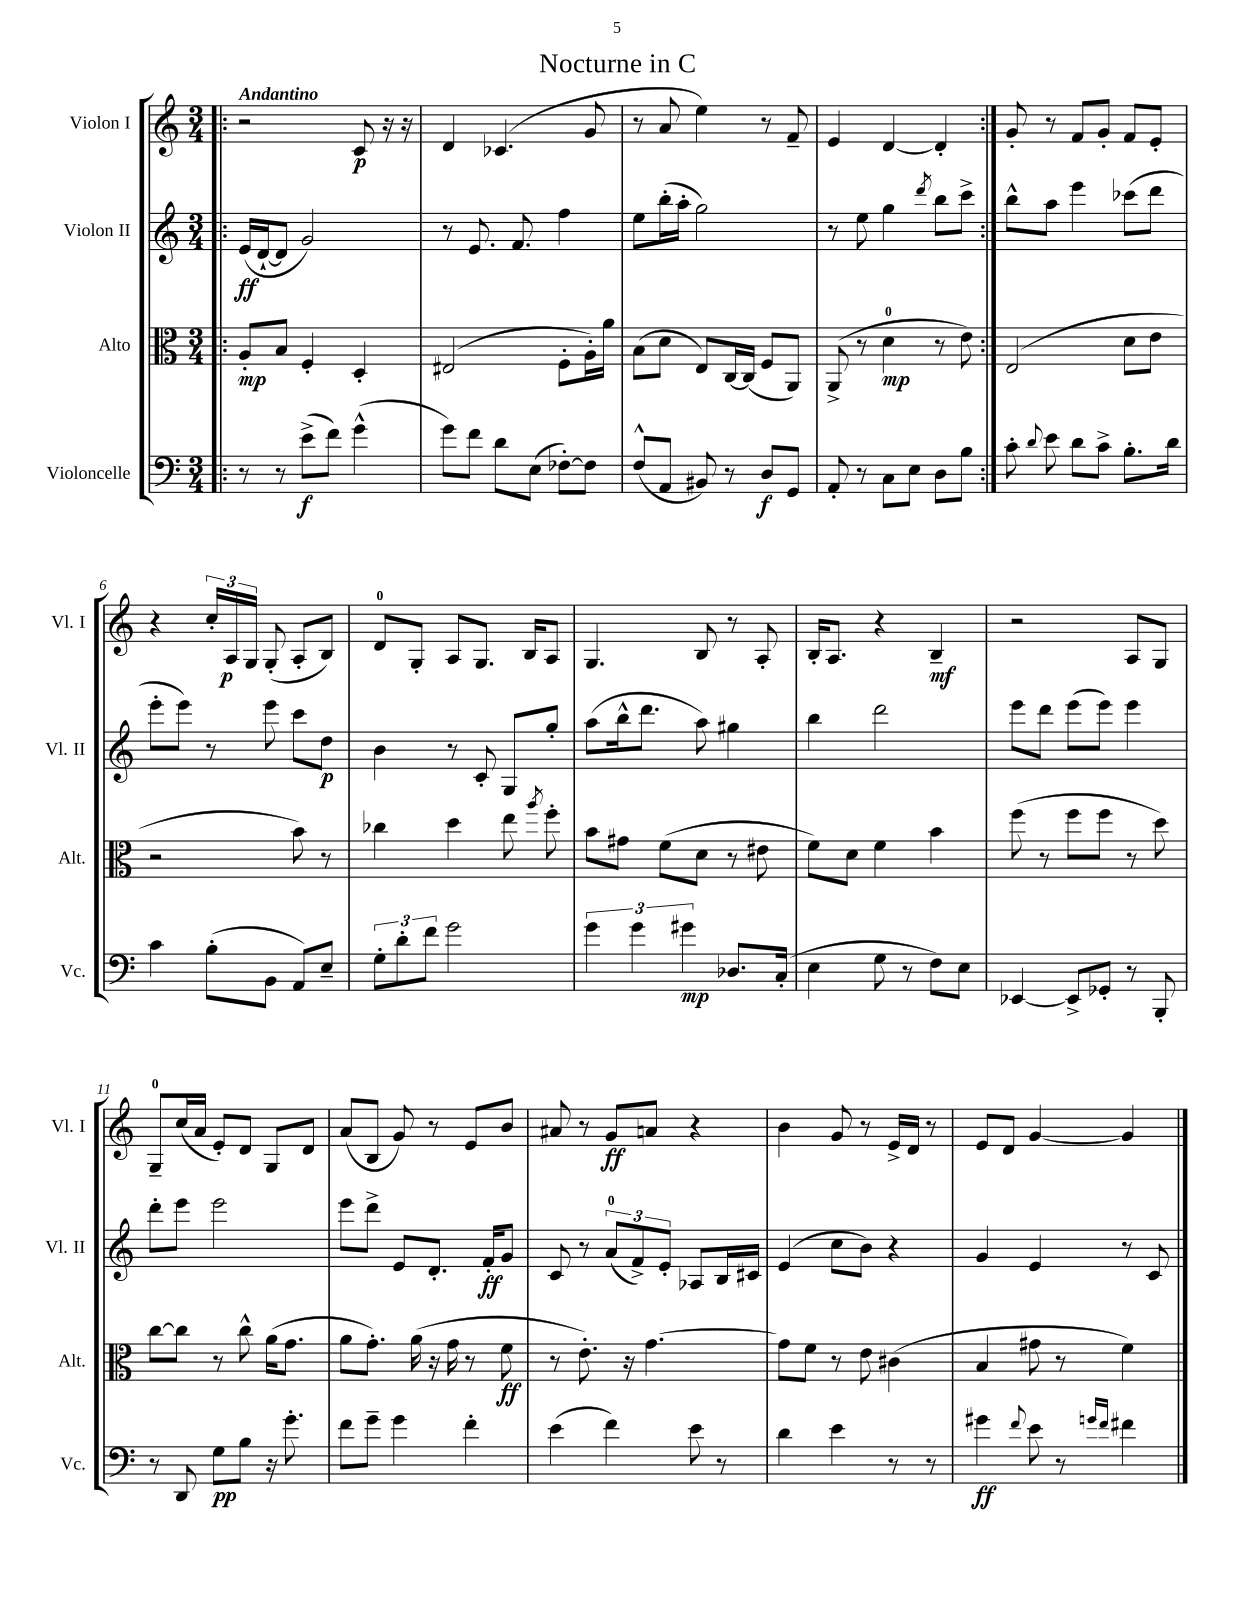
\header { title = "Nocturne in C" }
<<
\new StaffGroup <<
\new Staff = "s0" \with { instrumentName = "Violon I" shortInstrumentName = "Vl. I" } {
    \clef treble \key c \major \numericTimeSignature \time 3/4 \tempo "Andantino"
    \autoBeamOff \repeat volta 2 { \bar ".|:" r2 c'8\p r16 r16 |
    d'4 ces'4.( g'8 |
    r8 a'8 e''4) r8 f'8-- |
    e'4 d'4~ d'4-. | }
    g'8-. r8 f'8[ g'8]-. f'8[ e'8]-. |
    r4 \tuplet 3/2 { c''16[-. a16\p g16] } g8-.( a8[-. b8]) |
    d'8[-0 g8]-. a8[ g8.] b16[ a8] |
    g4. b8 r8 a8-. |
    b16[-. a8.] r4 b4--\mf |
    r2 a8[ g8] |
    g8[-0-- c''16( a'16] e'8[-.) d'8] g8[ d'8] |
    a'8[( b8] g'8) r8 e'8[ b'8] |
    ais'8 r8 g'8[\ff a'8] r4 |
    b'4 g'8 r8 e'16[-> d'16] r8 |
    e'8[ d'8] g'4~ g'4 \bar "|." |
}
\new Staff = "s1" \with { instrumentName = "Violon II" shortInstrumentName = "Vl. II" } {
    \clef treble \key c \major \numericTimeSignature \time 3/4
    \autoBeamOff \repeat volta 2 { \bar ".|:" e'16[\ff( d'16~-! d'8] g'2) |
    r8 e'8. f'8. f''4 |
    e''8[ b''16-.( a''16]-. g''2) |
    r8 e''8 g''4 \acciaccatura { d'''8 } b''8[ c'''8]-> | }
    b''8[-^ a''8] e'''4 ces'''8[( d'''8] |
    e'''8[-. e'''8]) r8 e'''8 c'''8[ d''8]\p |
    b'4 r8 c'8-. g8[ g''8]-. |
    a''8[( b''16-^ d'''8.] a''8) gis''4 |
    b''4 d'''2 |
    e'''8[ d'''8] e'''8[( e'''8]) e'''4 |
    d'''8[-. e'''8] e'''2 |
    e'''8[ d'''8]-> e'8[ d'8.]-. f'16[-.\ff g'8] |
    c'8 r8 \tuplet 3/2 { a'8[-0( f'8->) e'8]-. } aes8[ b16 cis'16] |
    e'4( c''8[ b'8]) r4 |
    g'4 e'4 r8 c'8 \bar "|." |
}
\new Staff = "s2" \with { instrumentName = "Alto" shortInstrumentName = "Alt." } {
    \clef alto \key c \major \numericTimeSignature \time 3/4
    \autoBeamOff \repeat volta 2 { \bar ".|:" a8[-.\mp b8] f4-. d4-. |
    eis2( f8[-. a16-.) a'16] |
    b8[( d'8] e8[) c16~ c16]( f8[ a,8]) |
    a,8->( r8 d'4-0\mp r8 e'8) | }
    e2( d'8[ e'8] |
    r2 b'8) r8 |
    ces''4 d''4 e''8 \acciaccatura { a''8 } f''8-. |
    b'8[ gis'8] f'8[( d'8] r8 eis'8 |
    f'8[) d'8] f'4 b'4 |
    f''8( r8 f''8[ f''8] r8 d''8) |
    c''8[~ c''8] r8 c''8-^ a'16[( g'8.] |
    a'8[ g'8.]-.) a'16( r16 g'16 r8 f'8\ff |
    r8 e'8.-.) r16 g'4.~ |
    g'8[ f'8] r8 e'8 cis'4( |
    b4 gis'8 r8 f'4) \bar "|." |
}
\new Staff = "s3" \with { instrumentName = "Violoncelle" shortInstrumentName = "Vc." } {
    \clef bass \key c \major \numericTimeSignature \time 3/4
    \autoBeamOff \repeat volta 2 { \bar ".|:" r8 r8 e'8[->\f( f'8]) g'4-^( |
    g'8[) f'8] d'8[ e8]( fes8[~-.) fes8] |
    f8[-^( a,8] bis,8) r8 d8[\f g,8] |
    a,8-. r8 c8[ e8] d8[ b8] | }
    c'8-. \appoggiatura { d'8 } e'8 d'8[ c'8]-> b8.[-. d'16] |
    c'4 b8[-.( b,8] a,8[) e8]-- |
    \tuplet 3/2 { g8[-. d'8-. f'8] } g'2 |
    \tuplet 3/2 { g'4 g'4 gis'4\mp } des8.[ c16]-.( |
    e4 g8 r8 f8[) e8] |
    ees,4~ ees,8[-> ges,8]-. r8 b,,8-. |
    r8 d,8 g8[\pp b8] r16 g'8.-. |
    f'8[ g'8]-- g'4 f'4-. |
    e'4( f'4) e'8 r8 |
    d'4 e'4 r8 r8 |
    gis'4\ff \appoggiatura { f'8 } e'8 r8 \grace { g'16[ f'16] } fis'4 \bar "|." |
}
>>
>>
